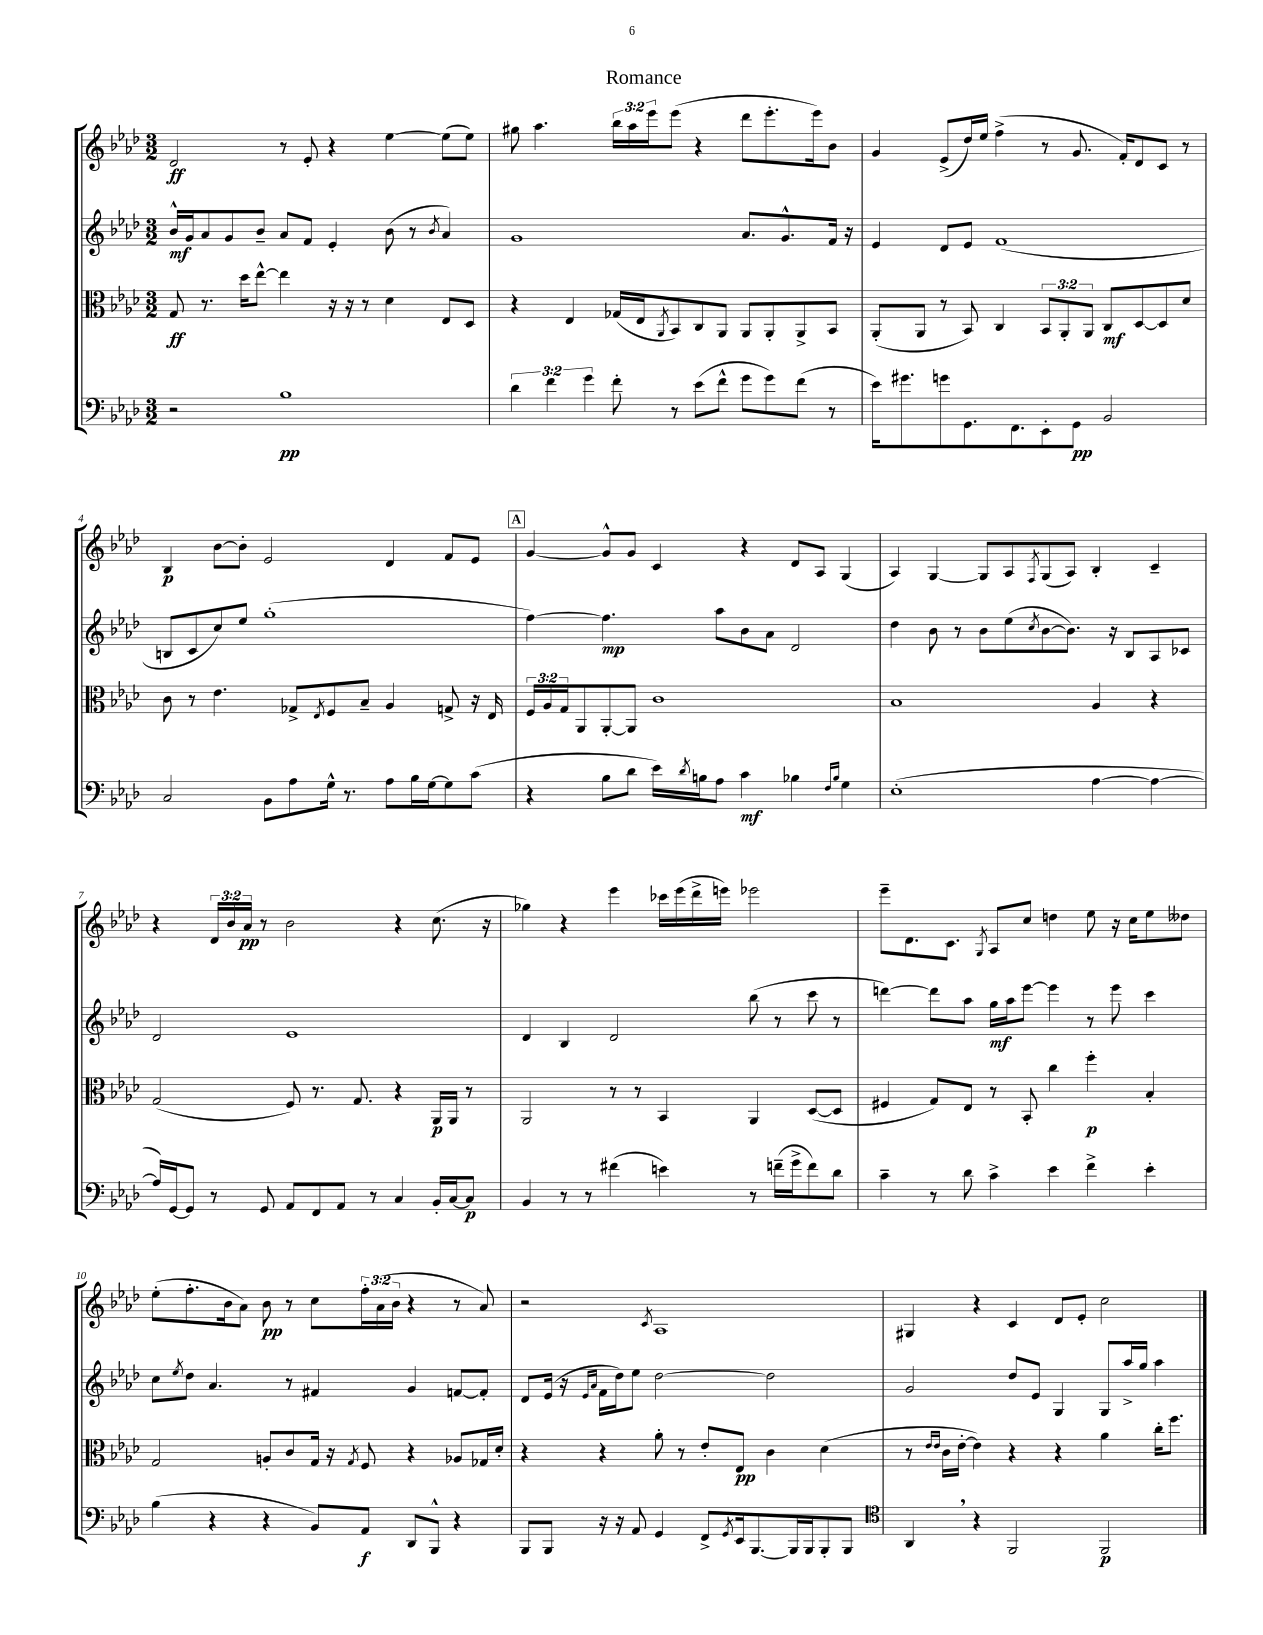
\header { title = "Romance" }
<<
\new StaffGroup <<
\new Staff = "s0" {
    \clef treble \key aes \major \numericTimeSignature \time 3/2 \override Staff.TupletNumber.text = #tuplet-number::calc-fraction-text
    des'2\ff r8 ees'8-. r4 ees''4~ ees''8( ees''8) |
    gis''8 aes''4. \tuplet 3/2 { bes''16 aes''16 ees'''16 } ees'''8( r4 des'''8 ees'''8.-. ees'''16) bes'8 |
    g'4 ees'8->( des''16) ees''16 f''4->( r8 g'8. f'16-.) des'8 c'8 r8 |
    bes4\p bes'8~ bes'8-. ees'2 des'4 f'8 ees'8 |
    \mark \markup { \box "A" } g'4~ g'8-^ g'8 c'4 r4 des'8 aes8 g4( |
    aes4) g4~ g8 aes8 \acciaccatura { f8 } g8( aes8) bes4-. c'4-- |
    r4 \tuplet 3/2 { des'16 bes'16 aes'16\pp } r8 bes'2 r4 c''8.( r16 |
    ges''4) r4 ees'''4 ces'''16 ees'''16( des'''16-> e'''16) ees'''2 |
    ees'''8-- des'8. c'8. \acciaccatura { g8 } aes8 c''8 d''4 ees''8 r16 c''16 ees''8 deses''8 |
    ees''8-.( f''8.-. bes'16 aes'8) bes'8\pp r8 c''8 \tuplet 3/2 { f''16-. aes'16( bes'16 } r4 r8 aes'8) |
    r2 \acciaccatura { c'8 } aes1 |
    gis4 r4 c'4 des'8 ees'8-. c''2 \bar "|." |
}
\new Staff = "s1" {
    \clef treble \key aes \major \numericTimeSignature \time 3/2
    bes'16-^\mf g'16 aes'8 g'8 bes'8-- aes'8 f'8 ees'4-. bes'8( r8 \acciaccatura { bes'8 } aes'4) |
    g'1 aes'8. g'8.-^ f'16 r16 |
    ees'4 des'8 ees'8 f'1( |
    b8 c'8 c''8) ees''8 g''1-.( |
    \mark \markup { \box "A" } f''4~) f''4.\mp aes''8 bes'8 aes'8 des'2 |
    des''4 bes'8 r8 bes'8 ees''8( \acciaccatura { c''8 } bes'8~ bes'8.) r16 bes8 aes8 ces'8 |
    des'2 ees'1 |
    des'4 bes4 des'2 bes''8( r8 c'''8 r8 |
    d'''4~) d'''8 aes''8 g''16\mf aes''16 ees'''8~ ees'''4 r8 ees'''8 c'''4 |
    c''8 \acciaccatura { ees''8 } des''8 aes'4. r8 fis'4 g'4 f'8~ f'8-. |
    des'8 ees'16( r16 \grace { ees'16 aes'16 } f'16 des''16) ees''8 des''2~ des''2 |
    g'2 des''8 ees'8 g4 g8 aes''16-> g''16 aes''4 \bar "|." |
}
\new Staff = "s2" {
    \clef alto \key aes \major \numericTimeSignature \time 3/2 \override Staff.TupletNumber.text = #tuplet-number::calc-fraction-text
    g8\ff r8. des''16 ees''8~-^ ees''4 r16 r16 r8 des'4 ees8 des8 |
    r4 ees4 ges16( ees16 \acciaccatura { aes,8 } bes,8) c8 aes,8 aes,8 aes,8-. aes,8-> bes,8 |
    aes,8-.( aes,8 r8 bes,8) c4 \tuplet 3/2 { bes,8 aes,8-. aes,8 } c8\mf des8~ des8 des'8 |
    c'8 r8 ees'4. ges8-> \acciaccatura { ees8 } f8 bes8-- aes4 g8-> r16 ees16 |
    \mark \markup { \box "A" } \tuplet 3/2 { f16 aes16 g16 } aes,8 aes,8~-. aes,8 c'1 |
    bes1 aes4 r4 |
    g2( f8) r8. g8. r4 aes,16\p aes,16 r8 |
    aes,2 r8 r8 bes,4 aes,4 des8~( des8 |
    fis4 g8) ees8 r8 bes,8-. c''4 f''4-.\p bes4-. |
    g2 a8-. c'8 g16 r16 \acciaccatura { g8 } f8 r4 aes8 ges16 des'16-. |
    r4 r4 aes'8-. r8 ees'8-. ees8\pp c'4 des'4( |
    r8 \grace { ees'16 ees'16 } c'16 ees'16~-. ees'4) r4 r4 aes'4 c''16-. f''8. \bar "|." |
}
\new Staff = "s3" {
    \clef bass \key aes \major \numericTimeSignature \time 3/2 \override Staff.TupletNumber.text = #tuplet-number::calc-fraction-text
    r2 bes1\pp |
    \tuplet 3/2 { des'4 f'4 g'4 } f'8-. r8 ees'8( f'8-^ g'8 g'8) f'8( r8 |
    ees'16) gis'8. g'8 g,8. f,8. ees,8-. g,8\pp bes,2 |
    c2 bes,8 aes8 g16-^ r8. aes8 bes16 g16~ g8 c'8( |
    \mark \markup { \box "A" } r4 bes8 des'8 ees'16) \acciaccatura { des'8 } b16 aes8 c'4\mf bes4 \grace { f16 bes16 } g4 |
    ees1-.( aes4~ aes4~ |
    aes16) g,16~ g,8 r8 g,8 aes,8 f,8 aes,8 r8 c4 bes,16-. c16~ c8\p |
    bes,4 r8 r8 fis'4( e'4) r8 f'16--( g'16-> f'8) des'8 |
    c'4-- r8 des'8 c'4-> ees'4 f'4-> ees'4-. |
    bes4( r4 r4 bes,8) aes,8\f des,8 bes,,8-^ r4 |
    bes,,8 bes,,8 r16 r16 aes,8 g,4 f,8-> \acciaccatura { g,8 } ees,16 bes,,8.~ bes,,16 bes,,16 bes,,8-. bes,,8 |
    \clef tenor aes,4 \breathe r4 f,2 f,2\p \bar "|." |
}
>>
>>
